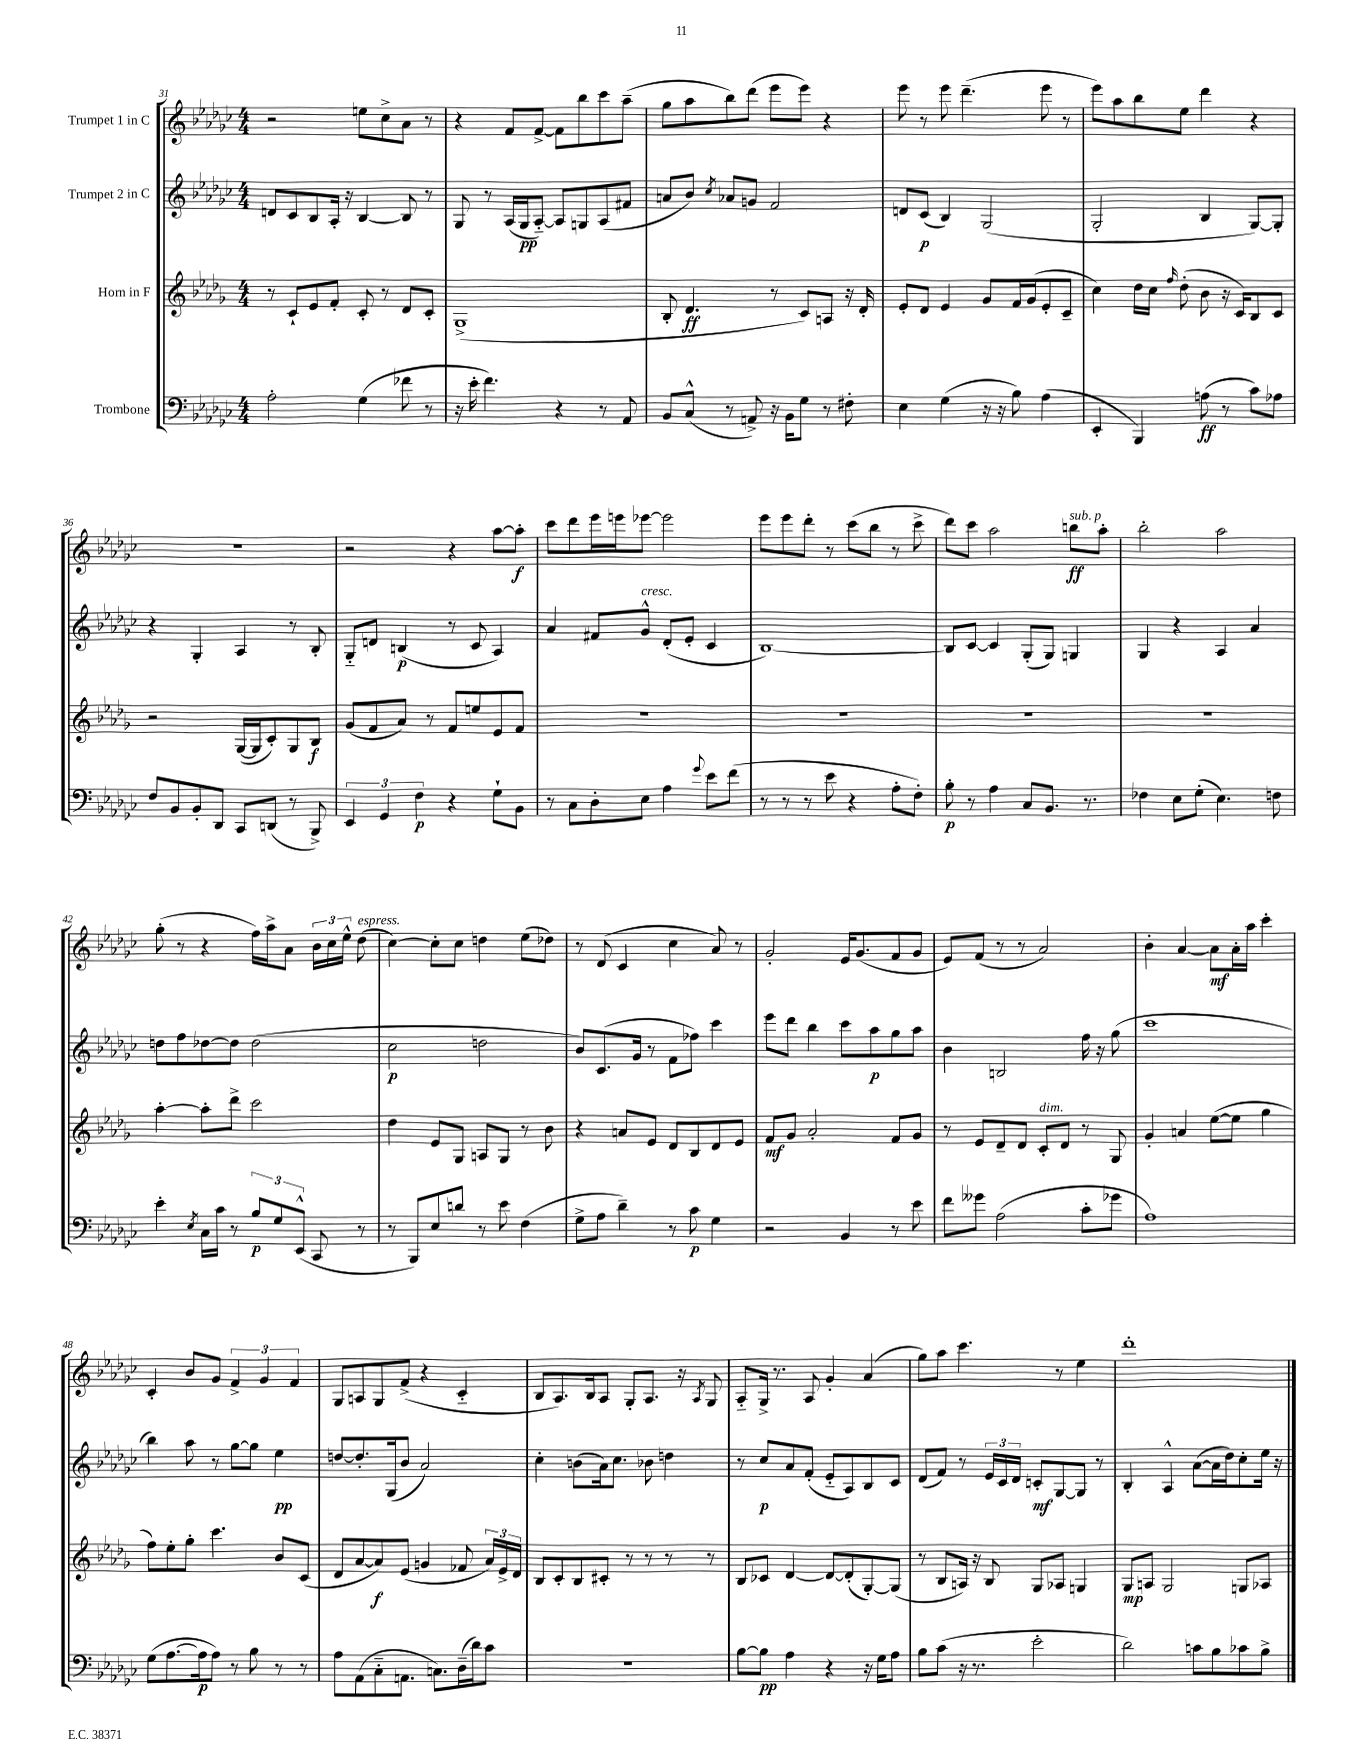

**kern	**dynam	**kern	**dynam	**kern	**dynam	**kern	**dynam
*part4	*part4	*part3	*part3	*part2	*part2	*part1	*part1
*staff4	*staff4	*staff3	*staff3	*staff2	*staff2	*staff1	*staff1
*I"Trombone	*	*I"Horn in F	*	*I"Trumpet 2 in C	*	*I"Trumpet 1 in C	*
*clefF4	*	*clefG2	*	*clefG2	*	*clefG2	*
*k[b-e-a-d-g-c-]	*	*k[b-e-a-d-g-]	*	*k[b-e-a-d-g-c-]	*	*k[b-e-a-d-g-c-]	*
*M4/4	*	*M4/4	*	*M4/4	*	*M4/4	*
=31	=31	=31	=31	=31	=31	=31	=31
2A-'\	.	8r	.	8dn/L	.	2r	.
.	.	8c`/L	.	8c-/	.	.	.
.	.	8e-/	.	8B-/	.	.	.
.	.	8f'/J	.	16A-'/Jk	.	.	.
.	.	.	.	16r	.	.	.
(4G-\	.	8c'/	.	[4B-/	.	8een\L	.
.	.	8r	.	.	.	8cc-^\	.
8f-X\	.	8d-/L	.	8B-/]	.	8a-\J	.
8r	.	8c'/J	.	8r	.	8r	.
=32	=32	=32	=32	=32	=32	=32	=32
16r	.	(1G-^	.	8G-/	.	4r	.
16e-'\	.	.	.	.	.	.	.
4.f\)	.	.	.	8r	.	.	.
.	.	.	.	(16A-/LL	.	8f/L	.
.	.	.	.	16G-/J	pp	.	.
.	.	.	.	[8A-/J)	.	[8f^/J	.
4r	.	.	.	8A-/L]	.	8f\L]	.
.	.	.	.	8Gn/	.	8bb-\	.
8r	.	.	.	(8A-/	.	8ccc-\	.
8AA-/	.	.	.	8f#X/J	.	(8aa-~\J	.
=33	=33	=33	=33	=33	=33	=33	=33
8BB-/L	.	8B-'/	.	8an/L	.	8gg-\L	.
(8C-^^/J	.	4.d-/	ff	8b-/J)	.	8aa-\	.
.	.	.	.	8qcc-/	.	.	.
8r	.	.	.	8a-X/L	.	8bb-\)	.
8AAn^/)	.	.	.	8gn/J	.	(8ddd-\J	.
16r	.	8r	.	2f/	.	8eee-\L	.
16BB-\KL	.	.	.	.	.	.	.
8G-\J	.	8c/L)	.	.	.	8eee-\J)	.
8r	.	8An/J	.	.	.	4r	.
8F#X'\	.	16r	.	.	.	.	.
.	.	16d-'/	.	.	.	.	.
=34	=34	=34	=34	=34	=34	=34	=34
4E-\	.	8e-'/L	.	8dn/L	.	8eee-\	.
.	.	8d-/J	.	(8c-/J	p	8r	.
(4G-\	.	4e-/	.	4B-/)	.	8eee-\	.
.	.	.	.	.	.	(4.ddd-~\	.
16r	.	8g-/L	.	(2G-/	.	.	.
16r	.	.	.	.	.	.	.
8B-\)	.	16f/L	.	.	.	.	.
.	.	(16g-/J	.	.	.	.	.
(4A-\	.	8e-'/	.	.	.	8eee-\	.
.	.	8c~/J	.	.	.	8r	.
=35	=35	=35	=35	=35	=35	=35	=35
4EE-'/	.	4cc\)	.	2G-'/	.	8eee-\L)	.
.	.	.	.	.	.	8aa-\	.
4BBB-/)	.	16dd-\LL	.	.	.	8bb-\	.
.	.	16cc\JJ	.	.	.	.	.
.	.	16qqff/	.	.	.	.	.
.	.	(8dd-'\	.	.	.	8ee-\J	.
(8An\	ff	8b-\	.	4B-/	.	4ddd-\	.
8r	.	16r	.	.	.	.	.
.	.	16c/KL)	.	.	.	.	.
8c-\L)	.	8B-/	.	[8G-/L)	.	4r	.
8A-X\J	.	8c/J	.	8G-'/J]	.	.	.
!!LO:LB:g=z
=36	=36	=36	=36	=36	=36	=36	=36
8F/L	.	2r	.	4r	.	1r	.
8BB-/	.	.	.	.	.	.	.
8BB-'/	.	.	.	4G-'/	.	.	.
8DD-/J	.	.	.	.	.	.	.
8CC-/L	.	([16G-/LL	.	4A-/	.	.	.
.	.	16G-/J]	.	.	.	.	.
(8DDn/J	.	8c'/)	.	.	.	.	.
8r	.	8G-/	.	8r	.	.	.
8BBB-^/)	.	8B-/J	f	8B-'/	.	.	.
=37	=37	=37	=37	=37	=37	=37	=37
6EE-/	.	(8g-/L	.	8G-/L	.	2r	.
.	.	8f/	.	8dn/J	.	.	.
6GG-/	.	.	.	.	.	.	.
.	.	8a-/J)	.	(4Bn/	p	.	.
6F\	p	.	.	.	.	.	.
.	.	8r	.	.	.	.	.
4r	.	8f/L	.	8r	.	4r	.
.	.	8een/	.	8c-/	.	.	.
8G-`\L	.	8e-/	.	4A-/)	.	[8aa-\L	.
8BB-\J	.	8f/J	.	.	.	8aa-'\J]	f
=38	=38	=38	=38	=38	=38	=38	=38
8r	.	1r	.	4a-/	.	8ccc-\L	.
8C-\L	.	.	.	.	.	8ddd-\	.
8D-'\	.	.	.	8f#X/L	.	16eee-\L	.
.	.	.	.	.	.	16eeen\J	.
!	!	!	!	!LO:TX:a:i:t=cresc.	!	!	!
8E-\J	.	.	.	8g-^^/J	.	[8eee-X\J	.
4A-\	.	.	.	(8d-'/L	.	2eee-\]	.
.	.	.	.	8e-'/J	.	.	.
8qqg-/	.	.	.	.	.	.	.
8e-\L	.	.	.	4c-/	.	.	.
(8f\J	.	.	.	.	.	.	.
=39	=39	=39	=39	=39	=39	=39	=39
8r	.	1r	.	[1B-)	.	8eee-\L	.
8r	.	.	.	.	.	8eee-\	.
8r	.	.	.	.	.	8ddd-'\J	.
8e-\	.	.	.	.	.	8r	.
4r	.	.	.	.	.	(8ccc-\L	.
.	.	.	.	.	.	8bb-\J	.
8A-'\L	.	.	.	.	.	8r	.
8F'\J)	.	.	.	.	.	8ccc-^\	.
=40	=40	=40	=40	=40	=40	=40	=40
8B-'\	p	1r	.	8B-/L]	.	8ddd-\L)	.
8r	.	.	.	[8c-/J	.	8ccc-\J	.
4A-\	.	.	.	4c-/]	.	2aa-\	.
8C-/L	.	.	.	(8G-'/L	.	.	.
8.BB-/J	.	.	.	8G-/J)	.	.	.
!	!	!	!	!	!	!LO:TX:a:i:t=sub. p	!
.	.	.	.	4Gn/	.	8bbn\L	ff
8.r	.	.	.	.	.	.	.
.	.	.	.	.	.	8aa-'\J	.
=41	=41	=41	=41	=41	=41	=41	=41
4F-X\	.	1r	.	4G-/	.	2bb-'\	.
8E-\L	.	.	.	4r	.	.	.
(8G-'\J	.	.	.	.	.	.	.
4.E-\)	.	.	.	4A-/	.	2aa-\	.
.	.	.	.	4a-/	.	.	.
8Fn\	.	.	.	.	.	.	.
!!LO:LB:g=z
=42	=42	=42	=42	=42	=42	=42	=42
4e-'\	.	[4aa-'\	.	8ddn\L	.	(8gg-'\	.
.	.	.	.	8ff\	.	8r	.
8qE-/	.	.	.	.	.	.	.
16C-\LL	.	8aa-'\L]	.	[8dd-X\	.	4r	.
16c-\JJ	.	.	.	.	.	.	.
8r	.	8ddd-^\J	.	8dd-\J]	.	.	.
12B-/L	p	2ccc\	.	(2dd-\	.	16ff\LL)	.
.	.	.	.	.	.	16aa-^\J	.
12G-/	.	.	.	.	.	.	.
.	.	.	.	.	.	8a-\J	.
(12EE-^^/J	.	.	.	.	.	.	.
8CC-/	.	.	.	.	.	24b-\LL	.
.	.	.	.	.	.	24cc-\	.
.	.	.	.	.	.	24ee-^^\JJ	.
!	!	!	!	!	!	!LO:TX:a:i:t=espress.	!
8r	.	.	.	.	.	(8dd-\	.
=43	=43	=43	=43	=43	=43	=43	=43
8r	.	4dd-\	.	2cc-\	p	[4cc-\)	.
8BBB-/L)	.	.	.	.	.	.	.
8E-/	.	8e-/L	.	.	.	8cc-'\L]	.
8dn/J	.	8G-/J	.	.	.	8cc-\J	.
8r	.	8An/L	.	2ddn\	.	4ddn\	.
8e-\	.	8G-/J	.	.	.	.	.
(4F\	.	8r	.	.	.	(8ee-\L	.
.	.	8b-\	.	.	.	8dd-X\J)	.
=44	=44	=44	=44	=44	=44	=44	=44
8G-^\L	.	4r	.	8b-/L)	.	8r	.
8A-\J	.	.	.	(8.c-/	.	(8d-/	.
4d-~\)	.	8an/L	.	.	.	4c-/	.
.	.	.	.	16g-/Jk	.	.	.
.	.	8e-/J	.	8r	.	.	.
8r	.	8d-/L	.	8f\L	.	4cc-\	.
8c-\	p	8B-/	.	8ff-X\J)	.	.	.
4G-\	.	8d-/	.	4ccc-\	.	8a-/)	.
.	.	8e-/J	.	.	.	8r	.
=45	=45	=45	=45	=45	=45	=45	=45
2r	.	8f/L	mf	8eee-\L	.	2g-'/	.
.	.	8g-/J	.	8ddd-\J	.	.	.
.	.	2a-'/	.	4bb-\	.	.	.
4BB-/	.	.	.	8ccc-\L	.	16e-/KL	.
.	.	.	.	.	.	(8.g-/	.
.	.	.	.	8aa-\	p	.	.
8r	.	8f/L	.	8gg-\	.	8f/	.
8e-\	.	8g-/J	.	8aa-\J	.	8g-/J	.
=46	=46	=46	=46	=46	=46	=46	=46
8f\L	.	8r	.	4b-\	.	8e-/L)	.
8g--X\J	.	8e-/L	.	.	.	(8f/J	.
(2A-\	.	8d-~/	.	2Bn/	.	8r	.
.	.	8d-/J	.	.	.	8r	.
!	!	!LO:TX:a:i:t=dim.	!	!	!	!	!
.	.	8c'/L	.	.	.	2a-/)	.
.	.	8d-/J	.	.	.	.	.
8c-'\L	.	8r	.	16ff\	.	.	.
.	.	.	.	16r	.	.	.
8g-X\J	.	8G-/	.	(8gg-\	.	.	.
=47	=47	=47	=47	=47	=47	=47	=47
1A-)	.	4g-'/	.	1ccc-	.	4b-'\	.
.	.	4an/	.	.	.	[4a-/	.
.	.	([8ee-\L	.	.	.	8a-\L]	mf
.	.	8ee-\J]	.	.	.	16a-'\L	.
.	.	.	.	.	.	16aa-\JJ	.
.	.	4gg-\	.	.	.	4ccc-'\	.
!!LO:LB:g=z
=48	=48	=48	=48	=48	=48	=48	=48
(8G-\L	.	8ff\L)	.	4bb-\)	.	4c-'/	.
[8.A-\	.	8ee-'\	.	.	.	.	.
.	.	8gg-'\J	.	8aa-\	.	8b-/L	.
16A-\k]	p	.	.	.	.	.	.
8A-\J)	.	4.ccc\	.	8r	.	8g-/J	.
8r	.	.	.	[8gg-\L	.	6f^/	.
8B-\	.	.	.	8gg-\J]	.	.	.
.	.	.	.	.	.	6g-/	.
8r	.	8b-/L	.	4ee-\	pp	.	.
.	.	.	.	.	.	6f/	.
8r	.	(8c/J	.	.	.	.	.
=49	=49	=49	=49	=49	=49	=49	=49
8A-\L	.	8d-/L	.	[8ddn/L	.	8G-/L	.
(8AA-\	.	[8a-/	.	8.dd'/]	.	8An/	.
8C-\	.	8a-/])	f	.	.	8G-/	.
.	.	.	.	(16G-/k	.	.	.
8.AAn\J	.	(8e-/J	.	8b-/J	.	(8f^/J	.
.	.	4gn/	.	2a-/)	.	4r	.
8.Cn\L)	.	.	.	.	.	.	.
(16D-~\L	.	8f-X/	.	.	.	4c-/	.
16d-\J)	.	.	.	.	.	.	.
8c-\J	.	24a-/LL)	.	.	.	.	.
.	.	24e-^/	.	.	.	.	.
.	.	24d-/JJ	.	.	.	.	.
=50	=50	=50	=50	=50	=50	=50	=50
1r	.	8B-/L	.	4cc-'\	.	8B-/L	.
.	.	8c'/	.	.	.	8.A-/)	.
.	.	8B-/	.	(8bn\L	.	.	.
.	.	.	.	.	.	16B-/k	.
.	.	8c#X'/J	.	16a-\k)	.	8A-/J	.
.	.	.	.	8.cc-\J	.	.	.
.	.	8r	.	.	.	8G-'/L	.
.	.	8r	.	8b-X\	.	8.A-/J	.
.	.	8r	.	4ddn\	.	.	.
.	.	.	.	.	.	16r	.
.	.	.	.	.	.	8qA-/	.
.	.	8r	.	.	.	8G-/	.
=51	=51	=51	=51	=51	=51	=51	=51
[8B-\L	.	8B-/L	.	8r	.	8A-/L	.
8B-\J]	pp	8c-X/J	.	8cc-/L	p	16G-^/Jk	.
.	.	.	.	.	.	8.r	.
4A-\	.	[4d-/	.	8a-/	.	.	.
.	.	.	.	(8f'/J	.	8A-/	.
4r	.	8d-/L_	.	8e-/L	.	4g-'/	.
.	.	(8d-'/]	.	8A-/)	.	.	.
16r	.	[8G-'/)	.	8B-/	.	(4a-/	.
16G-\KL	.	.	.	.	.	.	.
8A-\J	.	(8G-/J]	.	8c-/J	.	.	.
=52	=52	=52	=52	=52	=52	=52	=52
8B-\L	.	8r	.	(8d-/L	.	8gg-\L)	.
(8c-\J	.	8B-/L	.	8f/J)	.	8aa-\J	.
16r	.	16An/Jk)	.	8r	.	4.ccc-\	.
8.r	.	16r	.	.	.	.	.
.	.	8B-/	.	24e-/LL	.	.	.
.	.	.	.	24c-/	.	.	.
.	.	.	.	24d-/JJ	.	.	.
2e-'\	.	8G-/L	.	8cn'/L	mf	.	.
.	.	8A-X/J	.	[8G-/	.	8r	.
.	.	4Gn/	.	8G-/J]	.	4ee-\	.
.	.	.	.	8r	.	.	.
=53	=53	=53	=53	=53	=53	=53	=53
2d-\)	.	8G-/L	mp	4B-'/	.	1ddd-'	.
.	.	8An/J	.	.	.	.	.
.	.	2G-/	.	4A-^^/	.	.	.
8cn\L	.	.	.	([8a-\L	.	.	.
8B-\	.	.	.	16a-\L]	.	.	.
.	.	.	.	16dd-\J)	.	.	.
8c-X\	.	8Gn/L	.	8cc-'\	.	.	.
8B-^\J	.	8A-X/J	.	16ee-\Jk	.	.	.
.	.	.	.	16r	.	.	.
==	==	==	==	==	==	==	==
*-	*-	*-	*-	*-	*-	*-	*-
